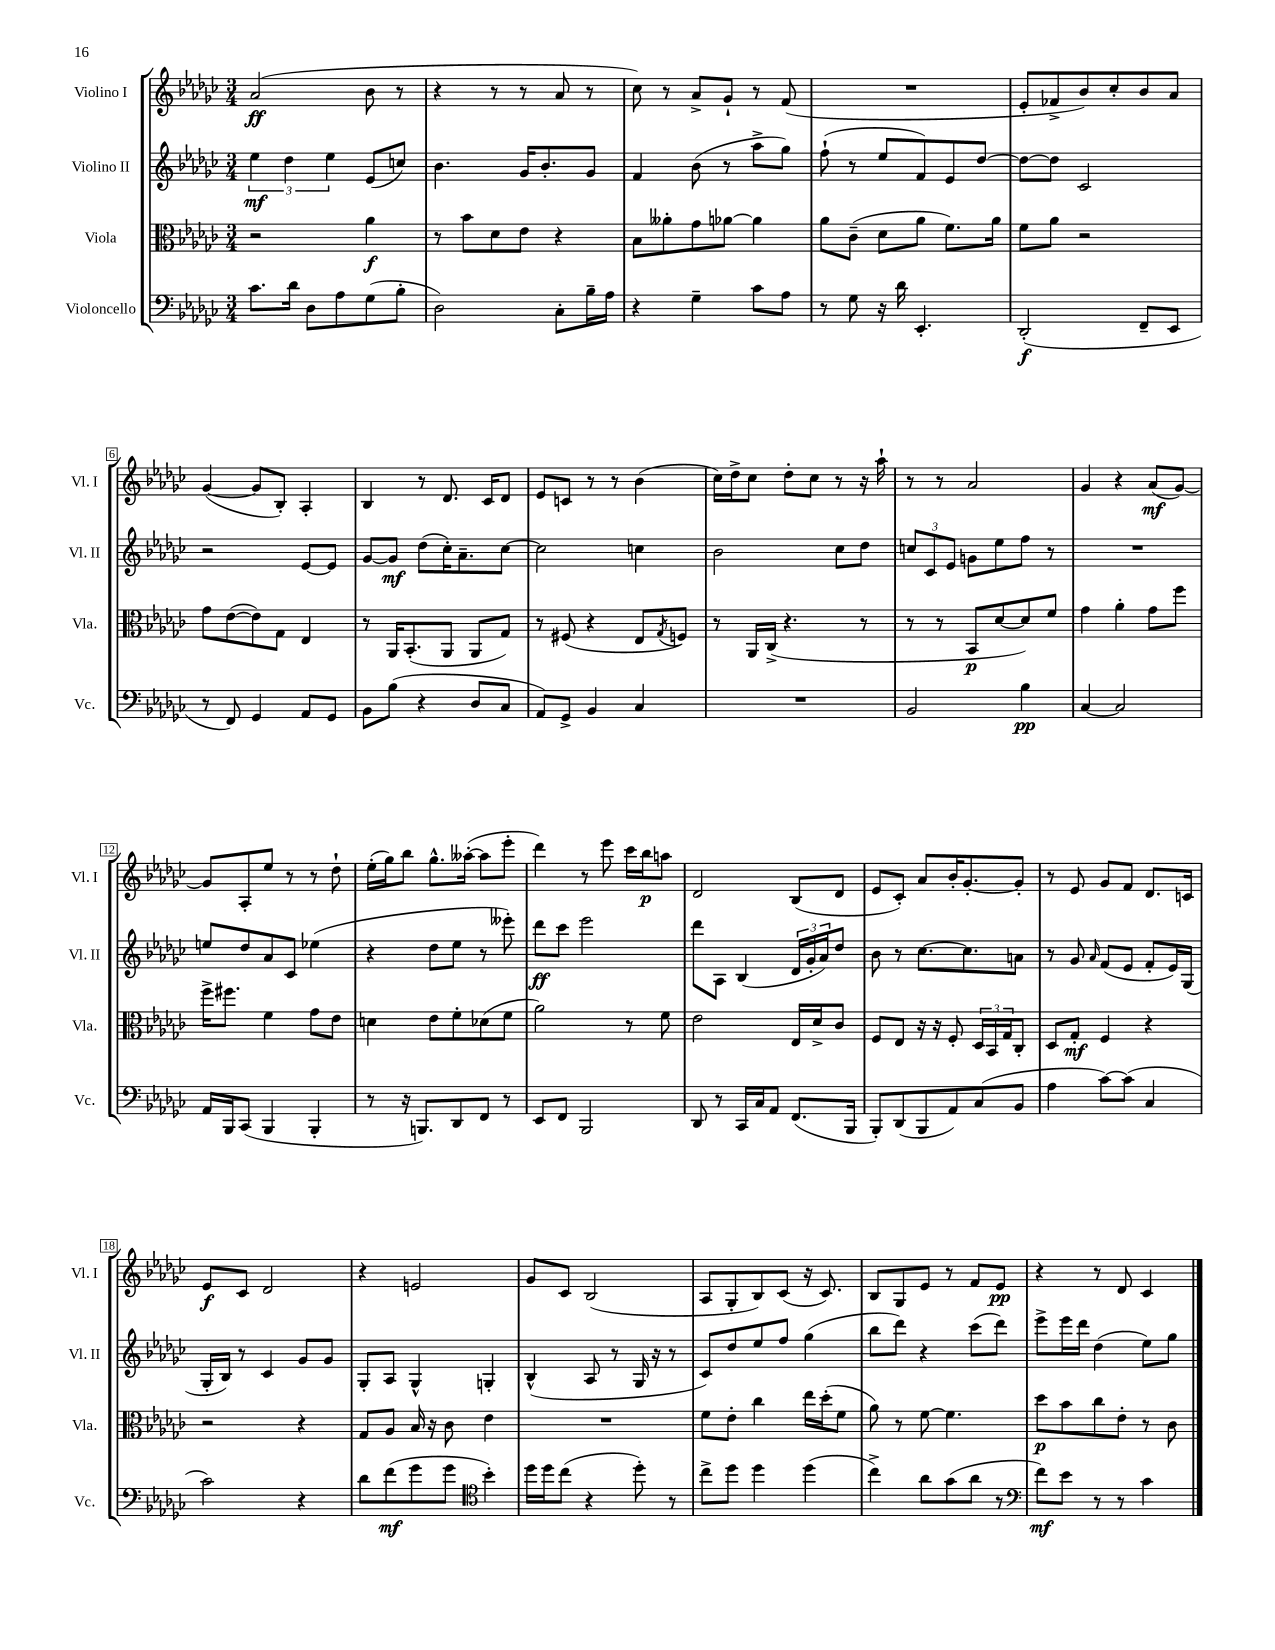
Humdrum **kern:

**kern	**kern	**kern	**kern
*staff4	*staff3	*staff2	*staff1
*clefF4	*clefC3	*clefG2	*clefG2
*k[b-e-a-d-g-c-]	*k[b-e-a-d-g-c-]	*k[b-e-a-d-g-c-]	*k[b-e-a-d-g-c-]
*M3/4	*M3/4	*M3/4	*M3/4
8.c-	2r	6ee-	(2a-
.	.	6dd-	.
16d-	.	.	.
8D-	.	.	.
.	.	6ee-	.
8A-	.	.	.
(8G-	4a-	(8e-	8b-
8B-'	.	8cc)	8r
=	=	=	=
2D-)	8r	4.b-	4r
.	8b-	.	.
.	8d-	.	8r
.	8e-	16g-	8r
.	.	8.b-'	.
8C-'	4r	.	8a-
16B-~	.	8g-	8r
16A-	.	.	.
=	=	=	=
4r	8B-	4f	8cc-)
.	8a--'	.	8r
4G-~	8g-	(8b-	8a-^
.	[8a-	8r	8g-`
8c-	4a-]	8aa-^	8r
8A-	.	8gg-)	(8f
=	=	=	=
8r	8a-	(8ff`	2.r
8G-	(8c-~	8r	.
16r	8d-	8ee-	.
16d-	.	.	.
4.EE-'	8a-	8f)	.
.	8.f)	8e-	.
.	.	[8dd-	.
.	16a-	.	.
=	=	=	=
(2DD-'	8f	8dd-_	8e-'
.	8a-	8dd-]	8f-^
.	2r	2c-	8b-)
.	.	.	8cc-'
8FF~	.	.	8b-
8EE-	.	.	8a-
=	=	=	=
8r	8g-	2r	([4g-
8FF)	([8e-	.	.
4GG-	8e-])	.	8g-]
.	8G-	.	8B-')
8AA-	4E-	[8e-	4A-'
8GG-	.	8e-]	.
=	=	=	=
8BB-	8r	[8g-	4B-
(8B-	16AA-	8g-]	.
.	(8.BB-'	.	.
4r	.	(8dd-	8r
.	8AA-	16cc-')	8.d-
.	.	8.a-~	.
8D-	8AA-	.	.
.	.	.	16c-
8C-	8G-)	[8cc-	8d-
=	=	=	=
8AA-)	8r	2cc-]	8e-
8GG-^	(8F#	.	8c
4BB-	4r	.	8r
.	.	.	8r
4C-	8E-	4cc	(4b-
.	8qG-	.	.
.	8F)	.	.
=	=	=	=
2.r	8r	2b-	16cc-)
.	.	.	16dd-^
.	16AA-	.	8cc-
.	(16C-^	.	.
.	4.r	.	8dd-'
.	.	.	8cc-
.	.	8cc-	8r
.	8r	8dd-	16r
.	.	.	16aa-`
=	=	=	=
2BB-	8r	12cc	8r
.	.	12c-	.
.	8r	.	8r
.	.	12e-	.
.	8BB-	8g	2a-
.	[8d-	8ee-	.
4B-	8d-])	8ff	.
.	8f	8r	.
=	=	=	=
[4C-	4g-	2.r	4g-
2C-]	4a-'	.	4r
.	8g-	.	(8a-
.	8ff	.	[8g-)
=	=	=	=
16AA-	16ff^	8ee	8g-]
16BBB-	8.ff#	.	.
(8CC-	.	8dd-	8A-'
4BBB-	4f	8a-	8ee-
.	.	8c-	8r
4BBB-'	8g-	(4ee-	8r
.	8e-	.	8dd-`
=	=	=	=
8r	4d	4r	(16ee-'
.	.	.	16gg-)
16r	.	.	8bb-
8.BBB)	.	.	.
.	8e-	8dd-	8.gg-^^
8DD-	8f'	8ee-	.
.	.	.	([16aa--'
8FF	(8d-	8r	8aa--]
8r	8f	8eee--')	8eee-'
=	=	=	=
8EE-	2a-)	8ddd-	4ddd-)
8FF	.	8ccc-	.
2BBB-	.	2eee-	8r
.	.	.	8eee-
.	8r	.	16ccc-
.	.	.	16bb-
.	8f	.	8aa
=	=	=	=
8DD-	2e-	8ddd-	2d-
8r	.	8A-	.
16CC-	.	(4B-	.
16C-	.	.	.
8AA-	.	.	.
(8.FF	16E-	24d-	(8B-
.	.	24g-'	.
.	16d-^	.	.
.	.	24a-)	.
.	8c-	8dd-	8d-
16BBB-	.	.	.
=	=	=	=
8BBB-')	8F	8b-	8e-
(8DD-	8E-	8r	8c-')
8BBB-	16r	[8.cc-	8a-
.	16r	.	.
8AA-)	8F'	.	16b-'
.	.	8.cc-]	[8.g-'
(8C-	24D-	.	.
.	24BB-	.	.
.	24G-	.	.
8BB-	8C-'	8a	8g-']
=	=	=	=
4A-	8D-	8r	8r
.	8G-'	8g-	8e-
.	.	16qqa-	.
[8c-)	4F	(8f	8g-
(8c-]	.	8e-	8f
4C-	4r	8f'	8.d-
.	.	16e-)	.
.	.	(16G-	16c
=	=	=	=
2c-)	2r	16G-'	8e-
.	.	16B-)	.
.	.	8r	8c-
.	.	4c-	2d-
4r	4r	8g-	.
.	.	8g-	.
=	=	=	=
8d-	8G-	8G-'	4r
(8f	8A-	8A-	.
8g-	16B-	4G-^^	2e
.	16r	.	.
8g-	8c-	.	.
*clefC4	*	*	*
4b-')	4e-	4G'	.
=	=	=	=
16dd-	2.r	(4B-^^	8g-
16dd-	.	.	.
(8cc-	.	.	8c-
4r	.	8A-	(2B-
.	.	8r	.
8dd-')	.	16G-	.
.	.	16r	.
8r	.	8r	.
=	=	=	=
8cc-^	8f	8c-)	8A-
8dd-	8e-'	8dd-	8G-'
4dd-	4cc-	8ee-	8B-)
.	.	8ff	(8c-
(4dd-	16ee-	(4gg-	16r
.	(16dd-'	.	8.c-)
.	8f	.	.
=	=	=	=
4cc-^)	8a-)	8bb-	8B-
.	8r	8ddd-)	8G-
8a-	[8f	4r	8e-
(8g-	4.f]	.	8r
8a-	.	(8ccc-	8f
8r	.	8ddd-)	8e-
=	=	=	=
*clefF4	*	*	*
8f)	8dd-	8eee-^	4r
8e-	8b-	16eee-	.
.	.	16ddd-	.
8r	8cc-	(4dd-	8r
8r	8e-'	.	8d-
4c-	8r	8ee-)	4c-
.	8c-	8gg-	.
==	==	==	==
*-	*-	*-	*-
